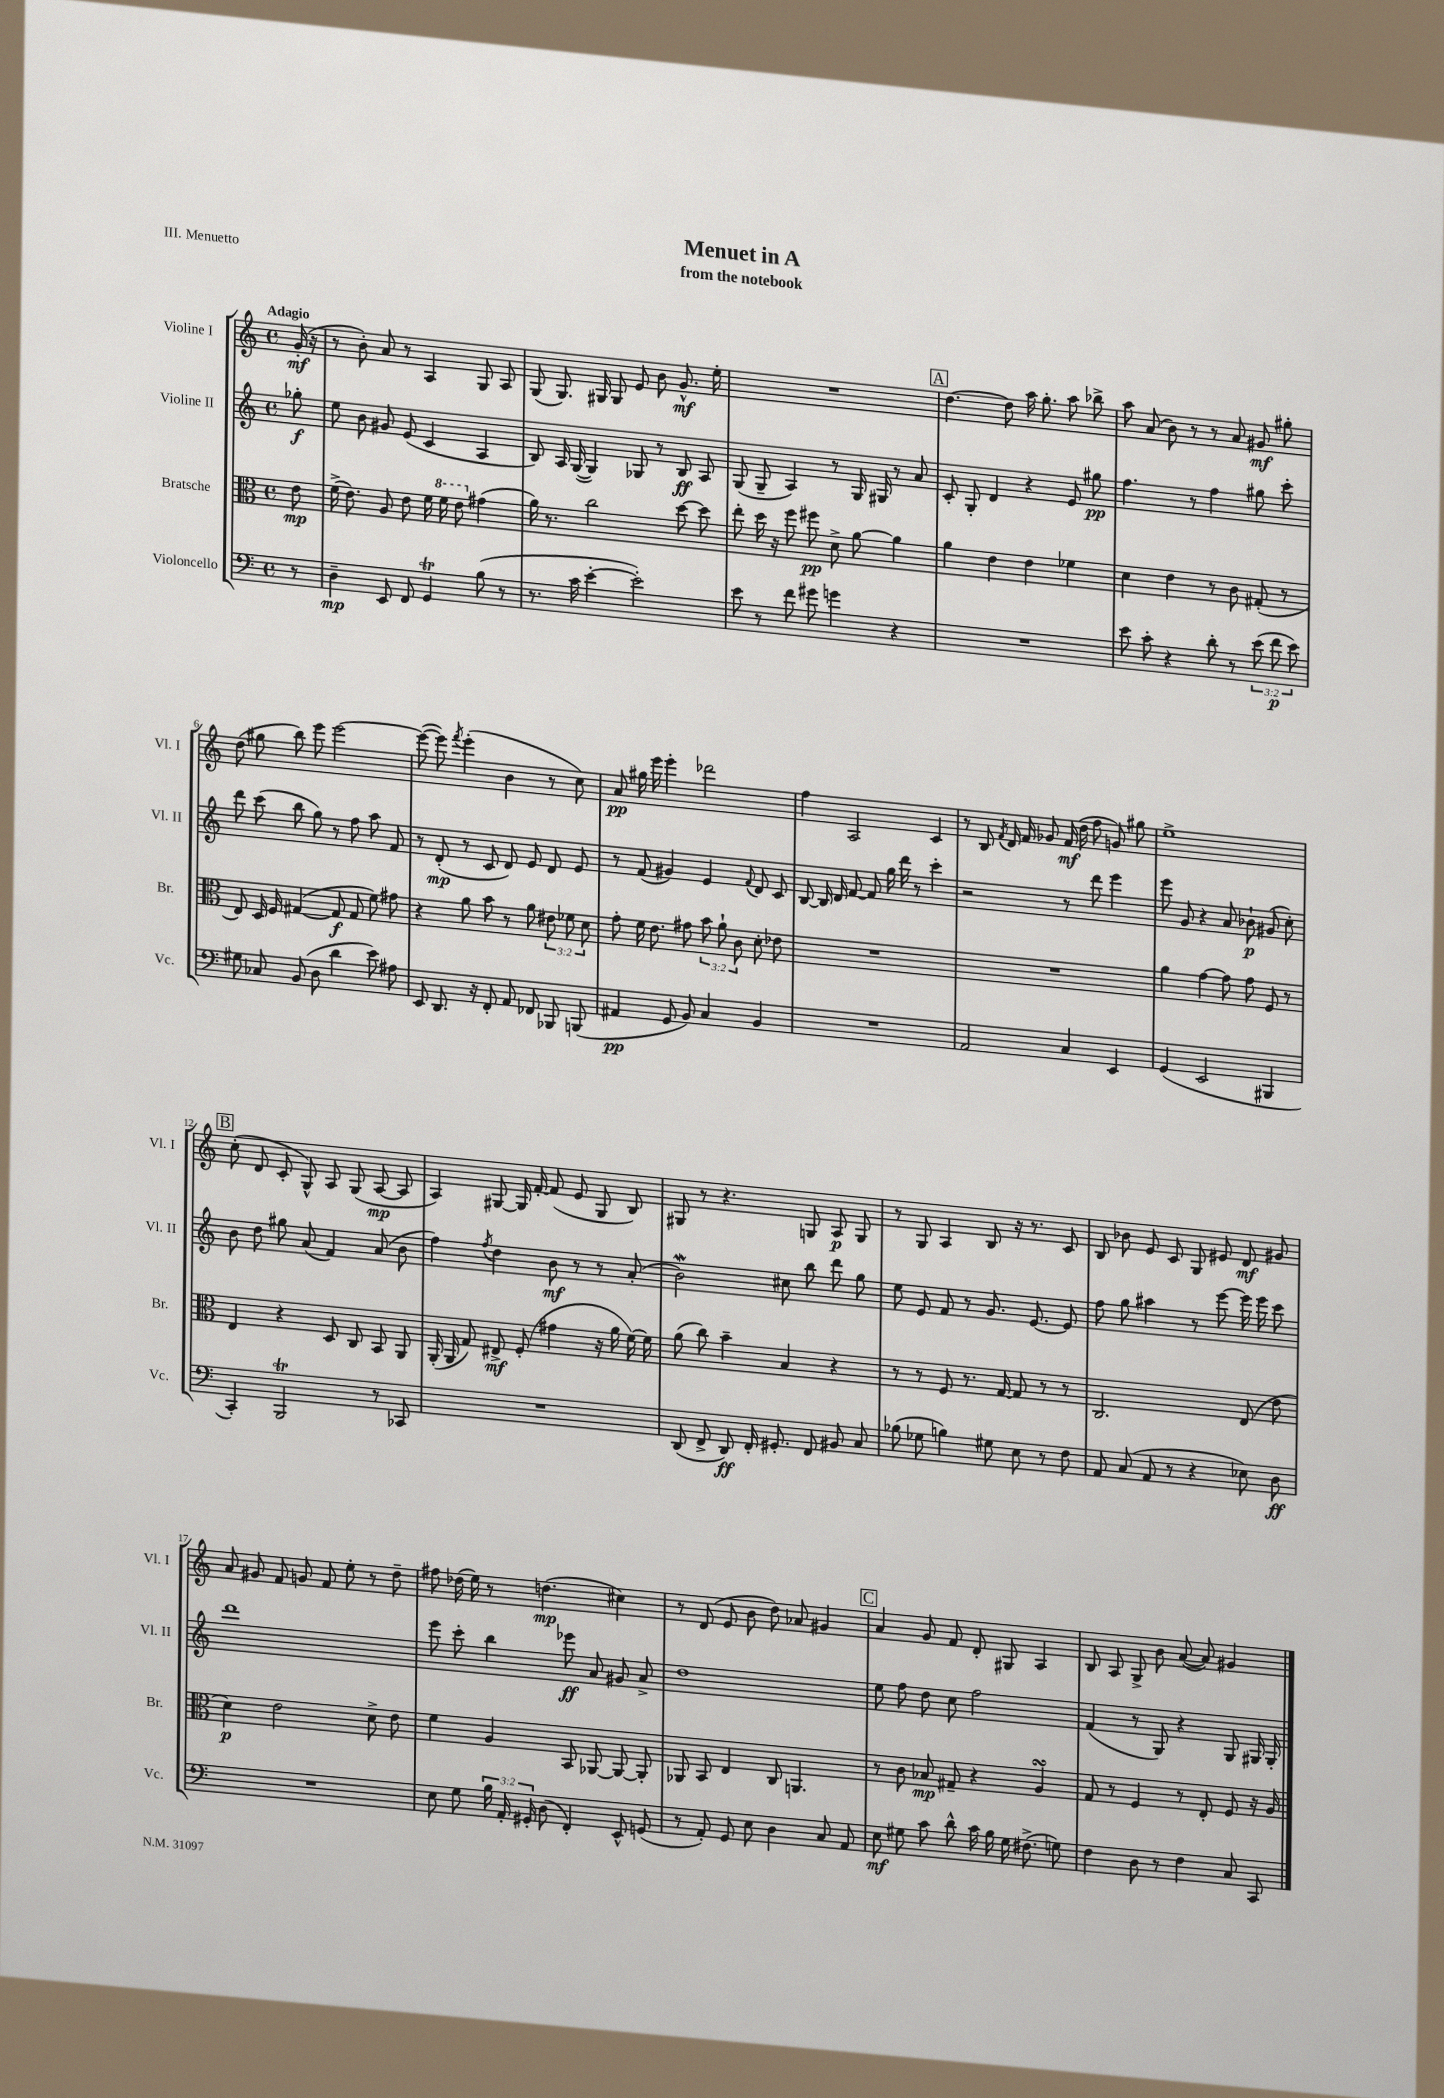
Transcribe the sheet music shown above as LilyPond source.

\header { title = "Menuet in A" subtitle = "from the notebook" piece = "III. Menuetto" }
<<
\new StaffGroup <<
\new Staff = "s0" \with { instrumentName = "Violine I" shortInstrumentName = "Vl. I" } {
    \clef treble \key c \major \defaultTimeSignature \time 4/4 \partial 8 \tempo "Adagio"
    \autoBeamOff g'16-.\mf( r16 |
    r8 b'8-.) a'8 r8 a4 g8 a8 |
    g8( g8.) gis16 gis8 e'8 b'8 g'8.-^\mf e''16-. |
    R1 |
    \mark \markup { \box "A" } d''4.~ d''8 a''16 g''8.-. a''8 bes''8-> |
    a''8 a'8( b'8) r8 r8 a'8 gis'8\mf gis''8-. |
    d''8( gis''8 b''8) e'''8 e'''2~ |
    e'''8~( e'''8) \acciaccatura { f'''8 } e'''4-.( b'4 r8 c''8) |
    a'8\pp gis''16 e'''16 e'''4-. des'''2 |
    f''4 a2 c'4 |
    r8 b8 \acciaccatura { f'8 } d'16 f'16 ges'8 f'16\mf( d''16 f''8 g'8) gis''8 |
    e''1-> |
    \mark \markup { \box "B" } c''8-.( d'8 c'8-. g8-^) a8 g8( a8~\mp a8 |
    a4) gis8~ gis16 f'16~-. f'8( e'8 gis8 b8) |
    gis8 r8 r4. g8 a8\p g8 |
    r8 g8 a4 b8 r16 r8. c'8 |
    b8 bes'8 e'8 c'8 g8 eis'8 d'8\mf gis'8 |
    a'8 gis'8 f'8 g'8 f'8 e''8-. r8 d''8-- |
    fis''8 des''16( e''16) r8 d''4.\mp( cis''4) |
    r8 d'8( e'8 b'8 d''8) aes'8 gis'4 |
    \mark \markup { \box "C" } a'4 g'8 f'8 d'8-. gis8 a4 |
    b8 a8 g8-> b'8 a'8~( a'8) gis'4 \bar "|." |
}
\new Staff = "s1" \with { instrumentName = "Violine II" shortInstrumentName = "Vl. II" } {
    \clef treble \key c \major \defaultTimeSignature \time 4/4 \partial 8
    \autoBeamOff ges''8-.\f |
    e''8 b'8 gis'8 e'8( c'4 a4 |
    b8) a16 g16~( g4) ges8 r8 b8\ff a8 |
    g8( g8-- a4) r8 g16 gis16 r8 a'8 |
    \mark \markup { \box "A" } c'8-. g8-. d'4 r4 e'8 gis''8\pp |
    f''4. r8 f''4 gis''8 c'''8-. |
    d'''8 c'''8( b''8 g''8) r8 f''8 a''8 f'8 |
    r8 d'8-.\mp( r8 c'8 d'8) e'8 d'8 e'8 |
    r8 f'8( gis'4) e'4 \appoggiatura { f'8 } d'8 c'8 |
    b8~ b16 d'16 f'8~ f'8 g''16 d'''16 r8 c'''4-. |
    r2 r8 d'''8 e'''4 |
    e'''8 g'8 r4 a'8 bes'8-!\p gis'8( c''8-.) |
    \mark \markup { \box "B" } b'8 d''8 gis''8 a'8( f'4) a'8( b'8 |
    f''4) \acciaccatura { f''8 } d''4 b'8\mf r8 r8 a'8-.( |
    b'2\mordent) cis''8 b''8 d'''8 g''8 |
    e''8 e'8 f'8 r8 g'8. e'8.~ e'8 |
    f''8 g''8 ais''4 r8 e'''8~ e'''16 e'''16 c'''8 |
    d'''1 |
    e'''8 c'''8-. b''4 ees'''8\ff a'8 gis'8 a'8-> |
    d''1 |
    \mark \markup { \box "C" } e''8 f''8 d''8 c''8 f''2 |
    f'4( r8 g8) r4 g8 gis16 gis16-. \bar "|." |
}
\new Staff = "s2" \with { instrumentName = "Bratsche" shortInstrumentName = "Br." } {
    \clef alto \key c \major \defaultTimeSignature \time 4/4 \override Staff.TupletNumber.text = #tuplet-number::calc-fraction-text \partial 8
    \autoBeamOff e'8\mp |
    f'16->( e'8.) a8 e'8 f'16 \ottava #1 f''16 e''8 \ottava #0 gis'4( |
    a'16) r8. c''2 d''8~ d''8 |
    e''8-. d''16 r16 f''8 fis''8\pp d'8-> a'8~ a'4 |
    \mark \markup { \box "A" } a'4 e'4 e'4 fes'4 |
    d'4 e'4 r8 c'8 gis8-.( r8 |
    e8) d16 f16 gis4~( gis8\f gis8 f'8) gis'8 |
    r4 a'8 b'8 r8 a'8 \tuplet 3/2 { eis'8 fes'8 d'8 } |
    g'8-. f'16 e'8. gis'8 \tuplet 3/2 { b'8 a'8-! c'8 } d'8-. ees'8 |
    R1 |
    R1 |
    a'4 g'4~ g'8 g'8 f8 r8 |
    \mark \markup { \box "B" } e4 r4 d8 c8 b,8 a,8 |
    a,16-.( a,16 g8) eis8->\mf f8-.( gis'4 r16 a'16 f'16~) f'16 |
    a'8( c''8) b'4-- b4 r4 |
    r8 r8 f8 r8. g16~ g8 r8 r8 |
    c2. e8( e'8 |
    d'4\p) e'2 d'8-> e'8 |
    f'4 a4 b,8 aes,8~ aes,8~ aes,8-. |
    aes,8 b,8 e4 c8 a,4. |
    \mark \markup { \box "C" } r8 c'8 bes8\mp gis8-- r4 a4\turn |
    g8 r8 f4 r8 e8-. f8 r16 a16 \bar "|." |
}
\new Staff = "s3" \with { instrumentName = "Violoncello" shortInstrumentName = "Vc." } {
    \clef bass \key c \major \defaultTimeSignature \time 4/4 \override Staff.TupletNumber.text = #tuplet-number::calc-fraction-text \partial 8
    \autoBeamOff r8 |
    d4--\mp e,8 f,8 g,4\trill b8( r8 |
    r8. c'16 e'4~-. e'2-.) |
    e'8 r8 f'8 gis'8 g'4 r4 |
    \mark \markup { \box "A" } R1 |
    e'8 c'8-. r4 d'8-. r8 \tuplet 3/2 { e'8( f'8\p e'8) } |
    gis8 ces8 b,8( d8 d'4 e'8) ais8 |
    e,8 d,8. r16 f,8-. a,8 fes,8 bes,,8 b,,8( |
    ais,4\pp g,8 b,8) c4 b,4 |
    R1 |
    a,2 c4 e,4 |
    g,4( e,2 bis,,4 |
    \mark \markup { \box "B" } c,4-.) b,,2\trill r8 ces,8 |
    R1 |
    d,8( f,8-> d,8\ff) f,16-. gis,8.-. f,8 bis,8 c8 |
    bes8( ges8 b4) gis8 e8 r8 f8 |
    a,8 c8( a,8 r8 r4 ees8) d8\ff |
    R1 |
    e8 g8 \tuplet 3/2 { b16 a,16-. gis,16-. } d8( f,4-.) e,8-^ g,8( |
    r8 a,8-.) g,8 e8 d4 c8 a,8 |
    \mark \markup { \box "C" } e8\mf gis8 c'8 d'8-^ c'16 b16 gis16 fis8.->( g8) |
    f4 d8 r8 f4 c8 c,8 \bar "|." |
}
>>
>>
